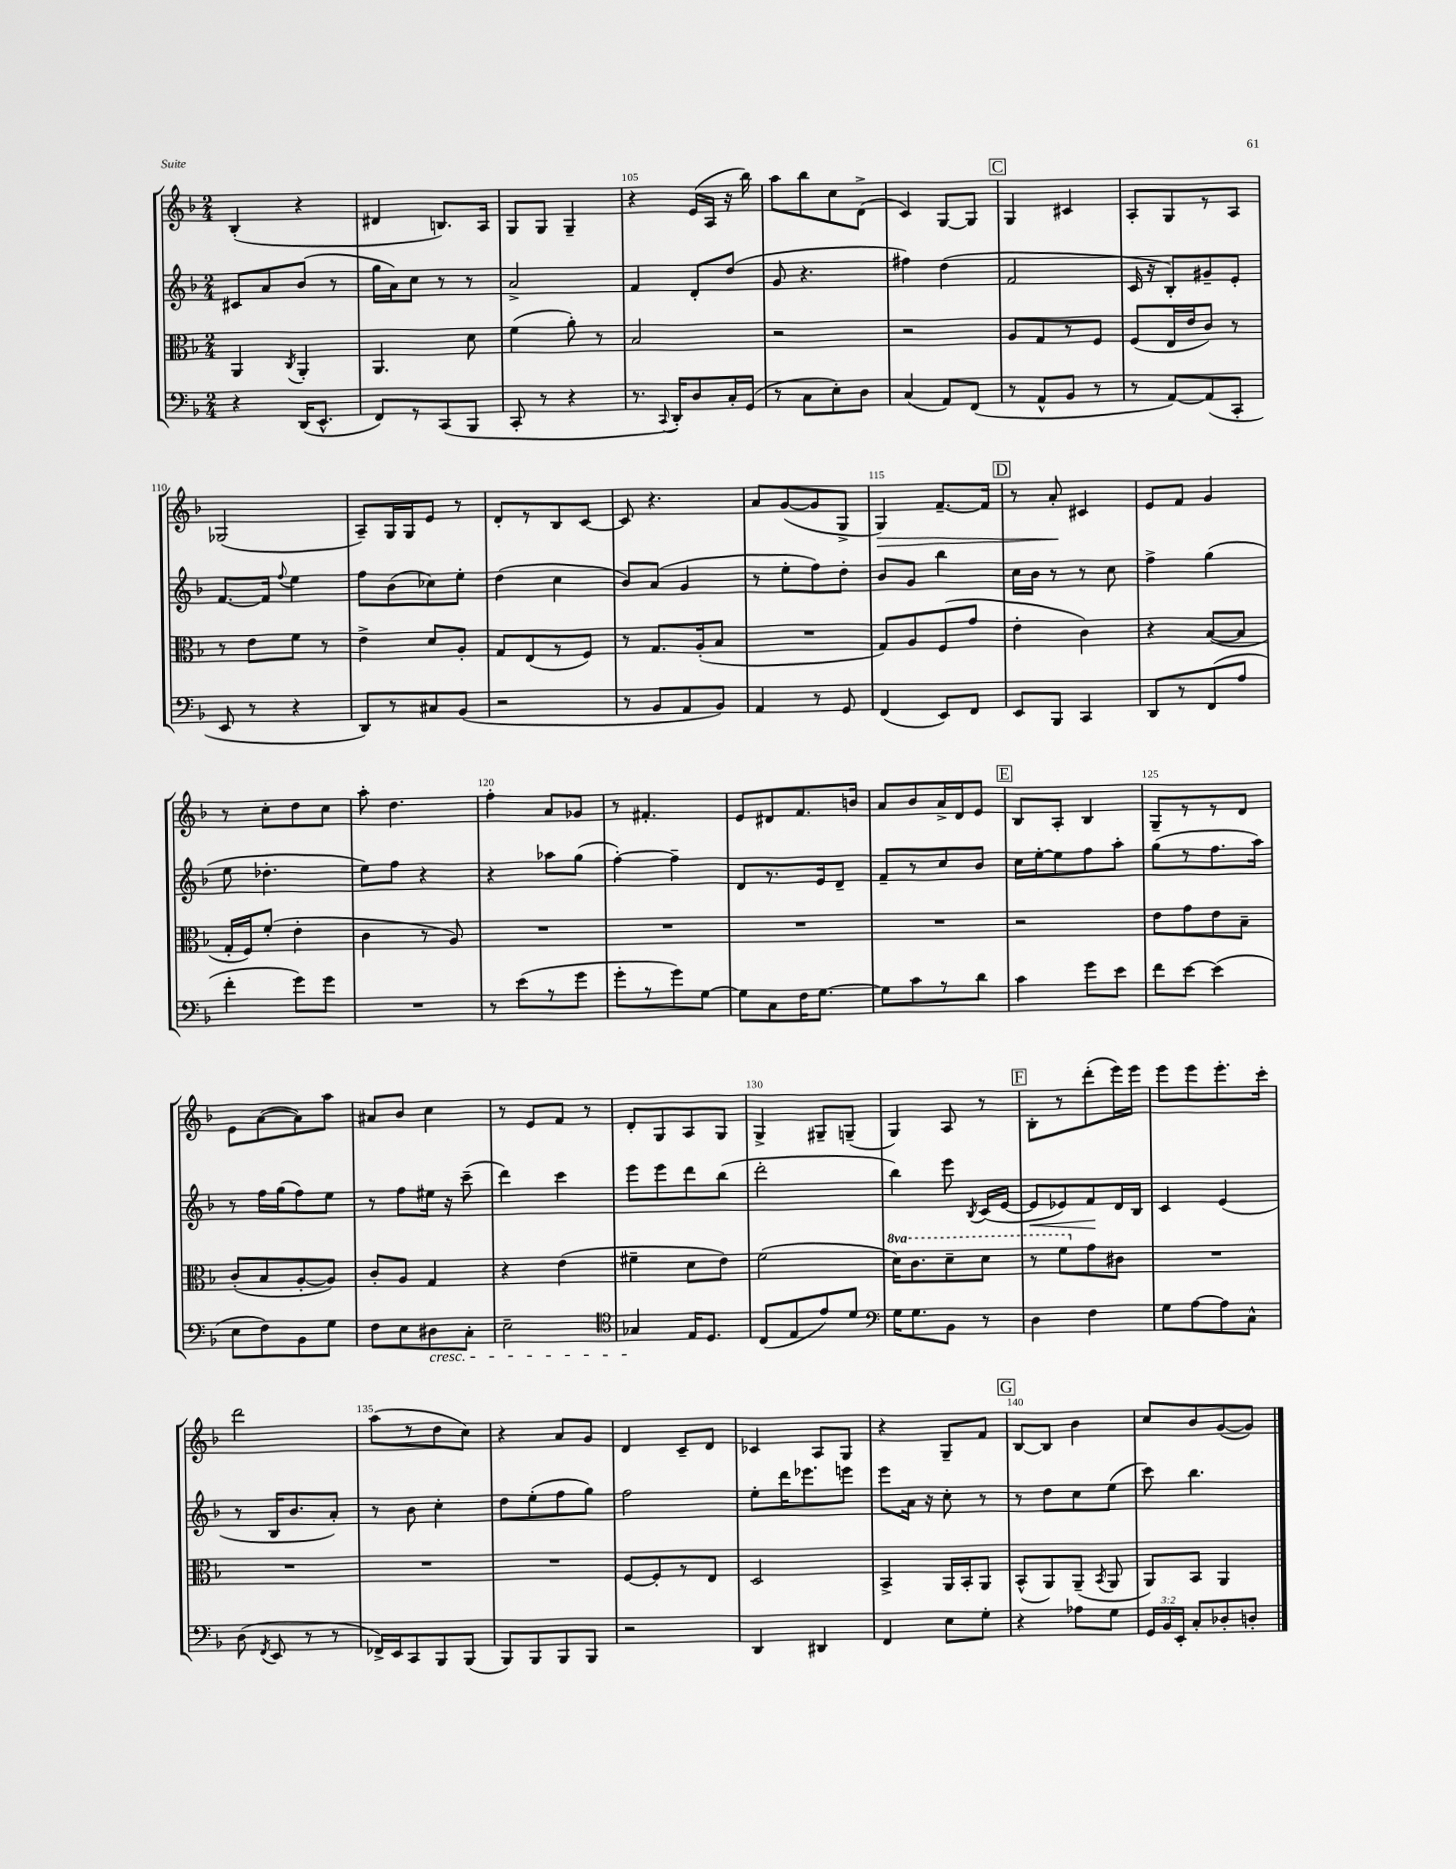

**kern	**kern	**kern	**dynam	**kern	**dynam
*part4	*part3	*part2	*part2	*part1	*part1
*staff4	*staff3	*staff2	*staff2	*staff1	*staff1
*clefF4	*clefC3	*clefG2	*	*clefG2	*
*k[b-]	*k[b-]	*k[b-]	*	*k[b-]	*
*M2/4	*M2/4	*M2/4	*	*M2/4	*
=102	=102	=102	=102	=102	=102
4r	4AA/	8c#X/L	.	(4B-'/	.
.	.	8a/	.	.	.
.	8qC/	.	.	.	.
(16DD/KL	4AA'/	(8b-/J	.	4r	.
8.EE^^/J	.	.	.	.	.
.	.	8r	.	.	.
=103	=103	=103	=103	=103	=103
8FF/L)	4.AA/	16gg\LL	.	4d#X/	.
.	.	16a\J)	.	.	.
8r	.	8cc\J	.	.	.
(8CC/	.	8r	.	8.Bn/L)	.
8BBB-/J	8d\	8r	.	.	.
.	.	.	.	16A/Jk	.
=104	=104	=104	=104	=104	=104
8CC'/	(4f\	2a^/	.	8G/L	.
8r	.	.	.	8G/J	.
4r	8a'\)	.	.	4G~/	.
.	8r	.	.	.	.
=105	=105	=105	=105	=105	=105
8.r	2B-/	4f/	.	4r	.
8qqCC/	.	.	.	.	.
16DD'/KL)	.	.	.	.	.
8D/	.	8d'/L	.	(16e/LL	.
.	.	.	.	16A/JJ	.
16C'/L	.	(8dd/J	.	16r	.
(16GG/JJ	.	.	.	16bb-\)	.
=106	=106	=106	=106	=106	=106
8r	2r	8g/	.	8aa\L	.
8C\L	.	4.r	.	8bb-\	.
8E'\)	.	.	.	8cc\	.
8D\J	.	.	.	(8d^\J	.
=107	=107	=107	=107	=107	=107
(4C/	2r	4ff#X\)	.	4c/)	.
8AA/L)	.	(4dd\	.	[8G/L	.
(8FF/J	.	.	.	8G/J]	.
!!LO:REH:place=s1:t=C
=108	=108	=108	=108	=108	=108
8r	8A/L	2f/	.	4G/	.
8AA^^/L	8G/	.	.	.	.
8BB-/J	8r	.	.	4c#X/	.
8r	8F/J	.	.	.	.
=109	=109	=109	=109	=109	=109
8r	(8F/L	16c/	.	8A'/L	.
.	.	16r	.	.	.
[8AA/L)	16E/L	8B-'/L)	.	8G/	.
.	16e/J	.	.	.	.
(8AA/]	8c/J)	8g#X~/	.	8r	.
8CC'/J	8r	8e'/J	.	8A/J	.
!!LO:LB:g=z
=110	=110	=110	=110	=110	=110
8EE/	8r	[8.f/L	.	(2G-X/	.
8r	8e\L	.	.	.	.
.	.	16f/Jk]	.	.	.
.	.	8qqff/	.	.	.
4r	8f\J	4ee\	.	.	.
.	8r	.	.	.	.
=111	=111	=111	=111	=111	=111
8DD/L)	4e^\	8ff\L	.	8A~/L)	.
8r	.	(8b-\	.	16G/L	.
.	.	.	.	16G/J	.
8C#X/	8d/L	8cc-X\)	.	8e/J	.
(8BB-/J	8A'/J	8ee'\J	.	8r	.
=112	=112	=112	=112	=112	=112
2r	8G/L	(4dd\	.	8d'/L	.
.	(8E/	.	.	8r	.
.	8r	4cc\	.	8B-/	.
.	8F/J)	.	.	[8c/J	.
=113	=113	=113	=113	=113	=113
8r	8r	8b-/L)	.	8c/]	.
8BB-/L	8.G/L	(8a/J	.	4.r	.
8AA/	.	4g/	.	.	.
.	(16A'/k	.	.	.	.
8BB-/J)	8B-/J	.	.	.	.
=114	=114	=114	=114	=114	=114
4AA/	2r	8r	.	8a/L	.
.	.	8ee'\L	.	([8g/	.
8r	.	8ff\)	.	8g/]	.
8GG/	.	8dd'\J	.	8G^/J	.
=115	=115	=115	=115	=115	=115
!	!	!	!	!	!LO:HP:b
(4FF/	8G/L)	8b-/L	.	4G/)	>
.	8A/	8g/J	.	.	.
8EE/L)	(8F/	4bb-\	.	[8.f~/L	.
8FF/J	8g/J	.	.	.	.
.	.	.	.	16f/Jk]	.
!!LO:REH:place=s1:t=D
=116	=116	=116	=116	=116	=116
8EE/L	4e'\	16cc\LL	.	8r	.
.	.	16b-\JJ	.	.	.
8BBB-/J	.	8r	.	8a'/	.
4CC/	4c\)	8r	.	4c#X/	]
.	.	8cc\	.	.	.
=117	=117	=117	=117	=117	=117
8DD/L	4r	4ff^\	.	8e/L	.
8r	.	.	.	8f/J	.
(8FF/	([8B-/L	(4gg\	.	4g/	.
8A/J	8B-/J]	.	.	.	.
!!LO:LB:g=z
=118	=118	=118	=118	=118	=118
4f'\	16G'/LL	8ee\	.	8r	.
.	16F/J)	.	.	.	.
.	(8f'/J	4.dd-X'\	.	8cc'\L	.
8g\L)	4e'\	.	.	8dd\	.
8g\J	.	.	.	8cc\J	.
=119	=119	=119	=119	=119	=119
2r	4c\	8ee\L)	.	8aa'\	.
.	.	8ff\J	.	4.dd\	.
.	8r	4r	.	.	.
.	8A/)	.	.	.	.
=120	=120	=120	=120	=120	=120
8r	2r	4r	.	4ff'\	.
(8e\L	.	.	.	.	.
8r	.	8aa-X\L	.	8a/L	.
8g\J	.	(8gg\J	.	8g-X/J	.
=121	=121	=121	=121	=121	=121
8g'\L	2r	[4ff'\)	.	8r	.
8r	.	.	.	4.f#X'/	.
8g\)	.	4ff~\]	.	.	.
[8G\J	.	.	.	.	.
=122	=122	=122	=122	=122	=122
8G\L]	2r	8d/L	.	8e/L	.
8C\	.	8.r	.	8d#X/	.
16F\K	.	.	.	8.f/	.
[8.G\J	.	16e/k	.	.	.
.	.	8d~/J	.	.	.
.	.	.	.	16bn/Jk	.
=123	=123	=123	=123	=123	=123
8G\L]	2r	8f~/L	.	8a/L	.
8c\	.	8r	.	8b-/	.
8r	.	8cc/	.	16a^/L	.
.	.	.	.	16d/J	.
8d\J	.	8b-/J	.	8e/J	.
!!LO:REH:place=s1:t=E
=124	=124	=124	=124	=124	=124
4c\	2r	16cc\LL	.	8B-/L	.
.	.	[16ee'\J	.	.	.
.	.	8ee\]	.	8A'/J	.
8g\L	.	8ff\	.	4B-/	.
8e\J	.	8aa'\J	.	.	.
=125	=125	=125	=125	=125	=125
8f\L	8e\L	(8gg\L	.	8G~/L	.
[8e\J	8g\	8r	.	8r	.
(4e\]	8e\	8.ff\	.	8r	.
.	8B-~\J	.	.	8d/J	.
.	.	16aa\Jk)	.	.	.
!!LO:LB:g=z
=126	=126	=126	=126	=126	=126
8E\L	(8c'/L	8r	.	8e\L	.
8F\)	8B-/	16ff\LL	.	([8a\	.
.	.	(16gg\J	.	.	.
8BB-\	[8A'/	8ff\)	.	8a\])	.
8G\J	8A/J])	8ee\J	.	8aa\J	.
=127	=127	=127	=127	=127	=127
8F\L	8c'/L	8r	.	8a#X/L	.
8E\	8A/J	8ff\L	.	8b-/J	.
!LO:TX:b:i:t=cresc.	!	!	!	!	!
8D#X\	4G/	16ee#X\Jk	.	4cc\	.
.	.	16r	.	.	.
8C'\J	.	(8ccc~\	.	.	.
=128	=128	=128	=128	=128	=128
2E~\	4r	4ddd\)	.	8r	.
.	.	.	.	8e/L	.
.	(4e\	4ccc\	.	8f/J	.
.	.	.	.	8r	.
=129	=129	=129	=129	=129	=129
*clefC4	*	*	*	*	*
4G-X/	4f#X~\	8eee\L	.	8d'/L	.
.	.	8eee\	.	8G/	.
16E/KL	8d\L	8ddd\	.	8A/	.
8.D/J	.	.	.	.	.
.	8e\J)	(8bb-\J	.	8G/J	.
=130	=130	=130	=130	=130	=130
(8C/L	(2f\	2ddd'\	.	4G^/	.
8E/	.	.	.	.	.
8e/)	.	.	.	8G#X~/L	.
8d/J	.	.	.	(8Gn~/J	.
=131	=131	=131	=131	=131	=131
*clefF4	*	*	*	*	*
*	*8va	*	*	*	*
16G\KL	16dd\KL)	4bb-\)	.	4G/)	.
8.G\	8.cc\	.	.	.	.
8BB-\J	8dd~\	8eee\	.	8A/	.
.	.	8qB-/	.	.	.
8r	8dd\J	(16c/LL	.	8r	.
.	.	[16e/JJ	.	.	.
!!LO:REH:place=s1:t=F
=132	=132	=132	=132	=132	=132
!	!	!	!LO:HP:b	!	!
4D\	8r	8e/L]	<	8B-'\L	.
.	8ff\L	8e-X/)	.	8r	.
*	*X8va	*	*	*	*
4F\	8g\	8f/	.	(8ddd'\	.
.	8c#X\J	16d/L	[	16eee\L)	.
.	.	16B-/JJ	.	16eee\JJ	.
=133	=133	=133	=133	=133	=133
8G\L	2r	4c/	.	8eee\L	.
[8A\	.	.	.	8eee\	.
8A\]	.	(4e/	.	8.eee'\	.
8C^^\J	.	.	.	.	.
.	.	.	.	16ccc'\Jk	.
!!LO:LB:g=z
=134	=134	=134	=134	=134	=134
(8D\	2r	8r	.	2ddd\	.
8qFF/	.	.	.	.	.
8EE/	.	16B-/KL	.	.	.
.	.	8.b-/	.	.	.
8r	.	.	.	.	.
8r	.	8a'/J)	.	.	.
=135	=135	=135	=135	=135	=135
16FF-X^/LL)	2r	8r	.	(8aa\L	.
16EE/J	.	.	.	.	.
8CC/	.	8b-\	.	8r	.
8BBB-/	.	4cc'\	.	8dd\	.
(8BBB-/J	.	.	.	8cc\J)	.
=136	=136	=136	=136	=136	=136
8BBB-/L)	2r	8dd\L	.	4r	.
8BBB-/	.	(8ee'\	.	.	.
8BBB-/	.	8ff\	.	8a/L	.
8BBB-/J	.	8gg\J)	.	8g/J	.
=137	=137	=137	=137	=137	=137
2r	[8F/L	2ff\	.	4d/	.
.	8F'/]	.	.	.	.
.	8r	.	.	8c~/L	.
.	8E/J	.	.	8d/J	.
=138	=138	=138	=138	=138	=138
4DD/	2D/	8ee'\L	.	4c-X/	.
.	.	16ddd\K	.	.	.
.	.	8.eee-X\	.	.	.
4DD#X/	.	.	.	8A/L	.
.	.	8eeen\J	.	8G/J	.
=139	=139	=139	=139	=139	=139
4FF/	4BB-^/	8eee\L	.	4r	.
.	.	16a\Jk	.	.	.
.	.	16r	.	.	.
8E\L	16AA/LL	8cc'\	.	8G~/L	.
.	16BB-'/J	.	.	.	.
8G'\J	8AA/J	8r	.	8f/J	.
!!LO:REH:place=s1:t=G
=140	=140	=140	=140	=140	=140
4r	(8BB-^^/L	8r	.	[8B-/L	.
.	8AA/)	8dd\L	.	8B-/J]	.
8A-X\L	(8AA~/J	8cc\	.	4b-\	.
.	8qBB-/	.	.	.	.
8G\J	8AA/	(8ee\J	.	.	.
=141	=141	=141	=141	=141	=141
24GG/LL	8AA/L)	8ccc\)	.	8cc/L	.
24BB-/	.	.	.	.	.
24EE'/JJ	.	.	.	.	.
8C'/L	8BB-/J	4.bb-\	.	8b-/	.
8D-X'/	4AA/	.	.	([8g/	.
8Dn'/J	.	.	.	8g/J])	.
==	==	==	==	==	==
*-	*-	*-	*-	*-	*-
